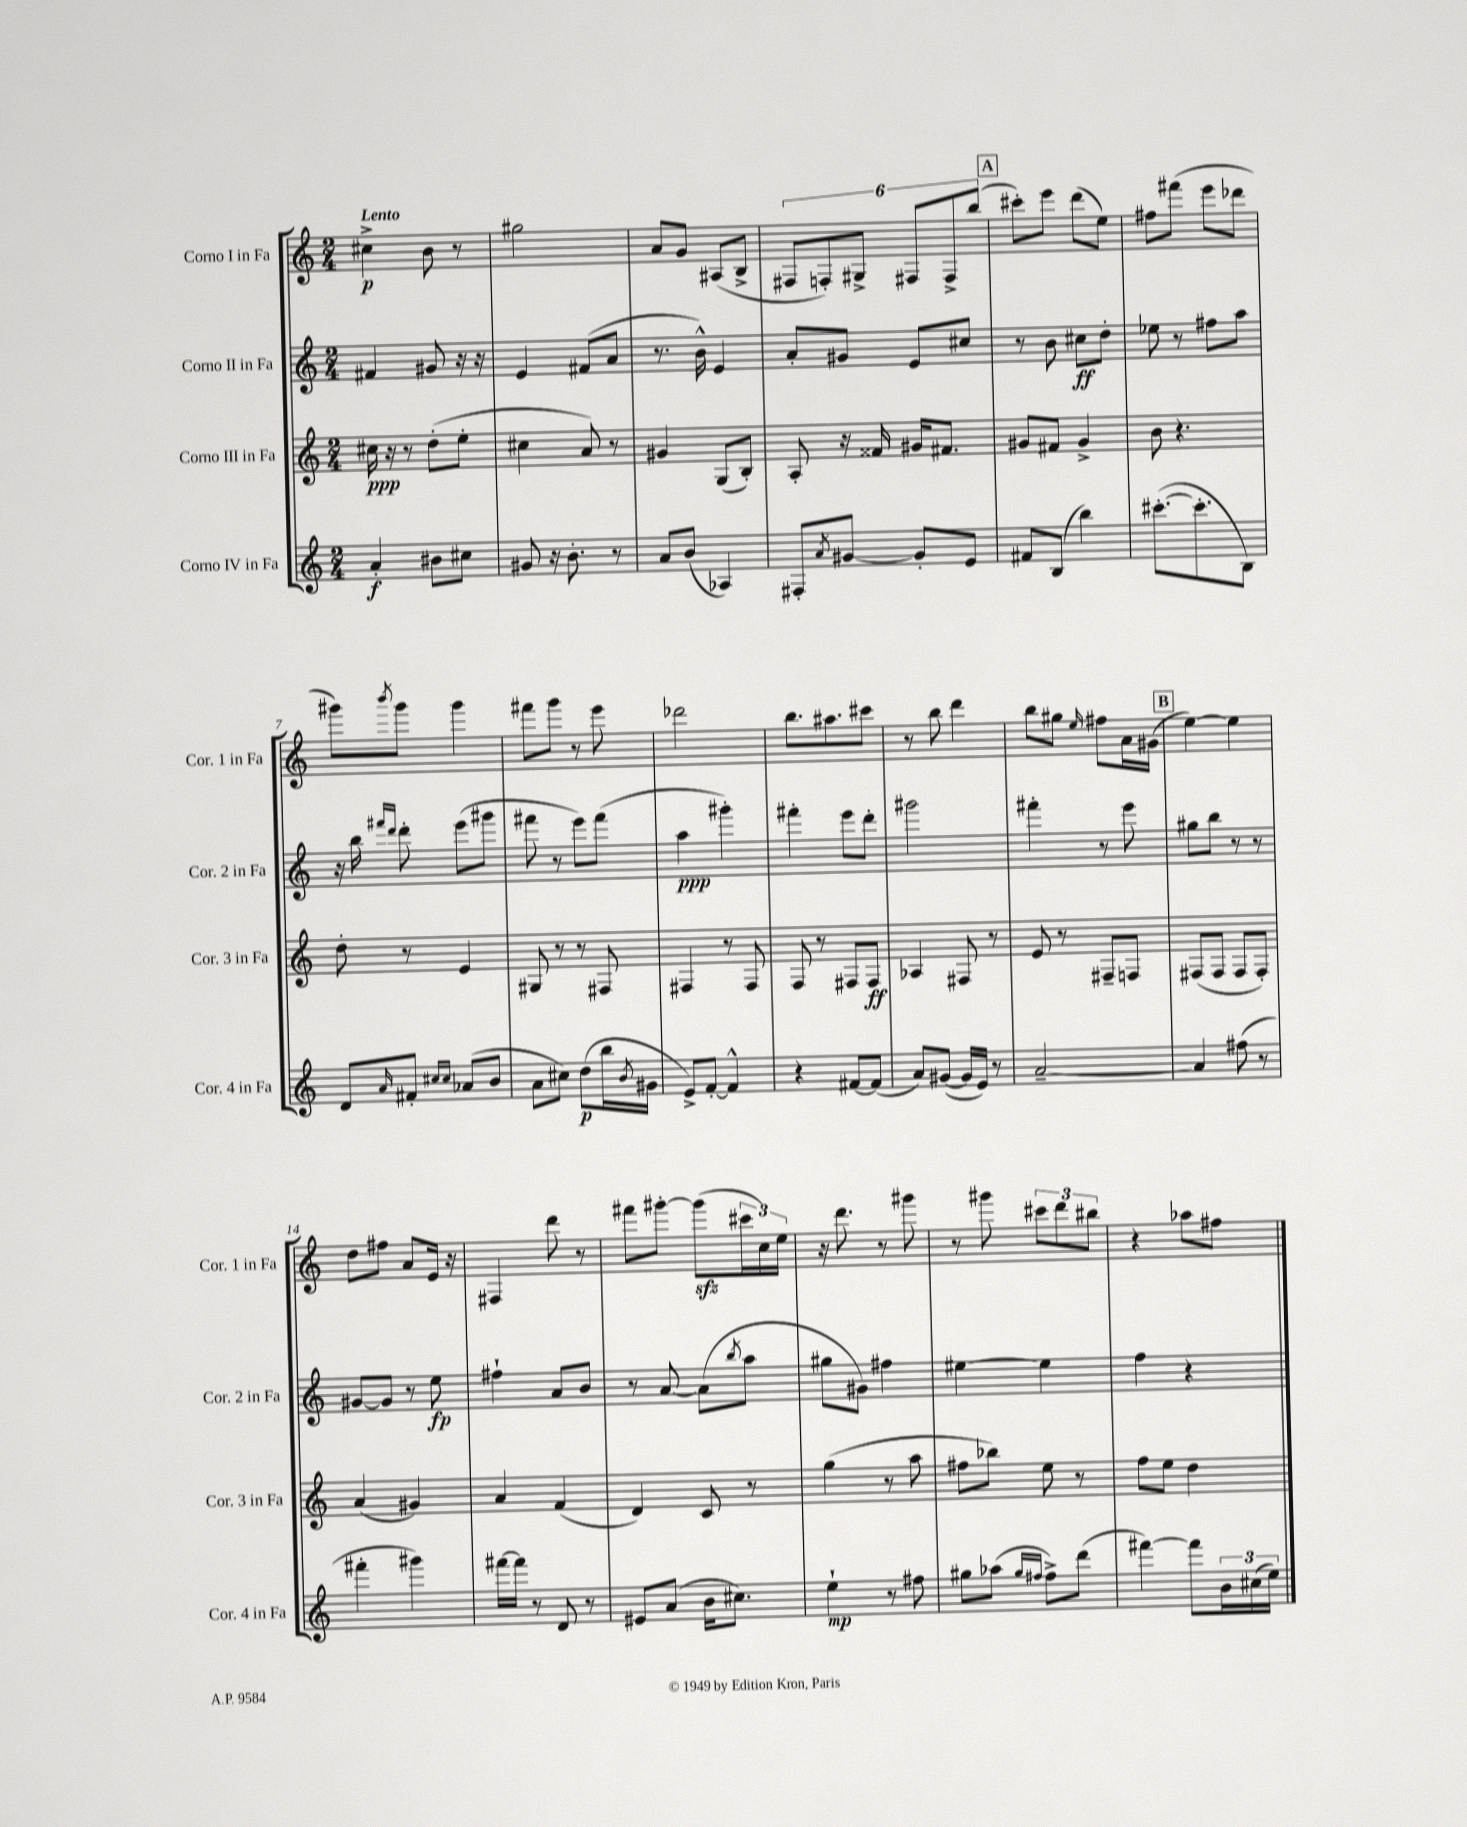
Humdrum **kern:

**kern	**kern	**kern	**kern
*staff4	*staff3	*staff2	*staff1
*clefG2	*clefG2	*clefG2	*clefG2
*k[]	*k[]	*k[]	*k[]
*M2/4	*M2/4	*M2/4	*M2/4
4a'	16cc#	4f#	4cc#^
.	16r	.	.
.	8r	.	.
8b#	(8dd'	8g#	8b
8cc#	8ee'	16r	8r
.	.	16r	.
=	=	=	=
8g#	4cc#	4e	2gg#
16r	.	.	.
8.b'	.	.	.
.	8a)	(8f#	.
8r	8r	8a	.
=	=	=	=
8a	4g#	8.r	8a
(8b	.	.	8g
.	.	16b^^)	.
4A-)	(8G	4e	(8A#
.	8B')	.	8B^
=	=	=	=
8F#'	8A'	8a'	12F#
.	.	.	12F')
8qa	.	.	.
[8g#	16r	8g#	.
.	.	.	12G#^
.	16f##	.	.
8g#']	16g#	8e	12F#
.	8.f#	.	.
.	.	.	12F#^
8e	.	8cc#	.
.	.	.	(12bb
=	=	=	=
8f#	8g#	8r	8ccc#')
(8B	8f#	8b	8eee
4bb)	4g#^	8cc#	(8ddd
.	.	8dd'	8ee)
=	=	=	=
([8.ccc#'	8b	8ee-	8ff#
.	4.r	8r	(8fff#
8.ccc#']	.	.	.
.	.	8ff#	8eee
8B)	.	8aa	8ddd-
=	=	=	=
8d	8dd'	16r	8ggg#)
.	.	16bb	.
.	.	16qqfff#	.
16qqa	.	16qqddd	8qbbb
8f#'	8r	8ddd'	8ggg#
16qqcc#	.	.	.
16qqcc#	.	.	.
(8a-	4e	(8eee	4ggg#
8b	.	8ggg#	.
=	=	=	=
8a	8G#	8fff#	8fff#
8cc#)	8r	8r	8ggg
(8dd	8r	8eee)	8r
16bb	8F#	(8fff#	8eee
8qb	.	.	.
16g#	.	.	.
=	=	=	=
8e^)	4F#	4aa	2ddd-
[8f'	.	.	.
4f^^]	8r	4ggg#')	.
.	8F#	.	.
=	=	=	=
4r	8F	4fff#'	8.bb
.	8r	.	.
.	.	.	8.aa#
[8f#	8F#	8eee	.
(8f#]	8F#	8ddd'	8ccc#
=	=	=	=
8a)	4A-	2ggg#	8r
([8g#	.	.	8bb
16g#]	8F#	.	4ddd
16e)	.	.	.
8r	8r	.	.
=	=	=	=
[2a~	8e	4fff#'	8bb
.	8r	.	8gg#
.	.	.	16qqee
.	8F#~	8r	8ff#
.	8F	8eee	16a
.	.	.	(16g#
=	=	=	=
4a]	(8F#	8gg#	[4ee)
.	8F#	8bb	.
(8ff#	8F#	8r	4ee]
8r	8F#')	8r	.
=	=	=	=
4fff#'	(4a	[8g#	8dd
.	.	8g#]	8ff#
4ggg#)	4g#)	8r	8a
.	.	8ee	16e
.	.	.	16r
=	=	=	=
[16fff#	4a	4ff#`	4F#
16fff#]	.	.	.
8r	.	.	.
8d	(4f	8a	8ddd
8r	.	8b	8r
=	=	=	=
8e#	4d)	8r	8fff#
(8a	.	[8a	[8ggg#'
16b	8c	(8a]	(8ggg#]
8.cc#)	.	.	.
.	.	8qbb	.
.	8r	8aa	24ccc#
.	.	.	24cc)
.	.	.	24ee
=	=	=	=
4ee`	(4gg	8gg#	16r
.	.	.	8.ddd
.	.	8g#)	.
8r	8r	4ff#	8r
8ff#	8aa	.	8ggg#
=	=	=	=
8gg#	8ff#	[4ee#	8r
(8aa-	8bb-)	.	8ggg#
16qqgg#	.	.	.
16qqff#	.	.	.
8ff#^)	8ee	4ee#]	12ccc#
.	.	.	12ddd
(8ddd	8r	.	.
.	.	.	12bb#
=	=	=	=
[4fff#)	8ff	4ff	4r
.	8ee	.	.
8fff#]	4dd	4r	8aa-
24b	.	.	8ff#
(24cc#	.	.	.
24ee)	.	.	.
==	==	==	==
*-	*-	*-	*-
